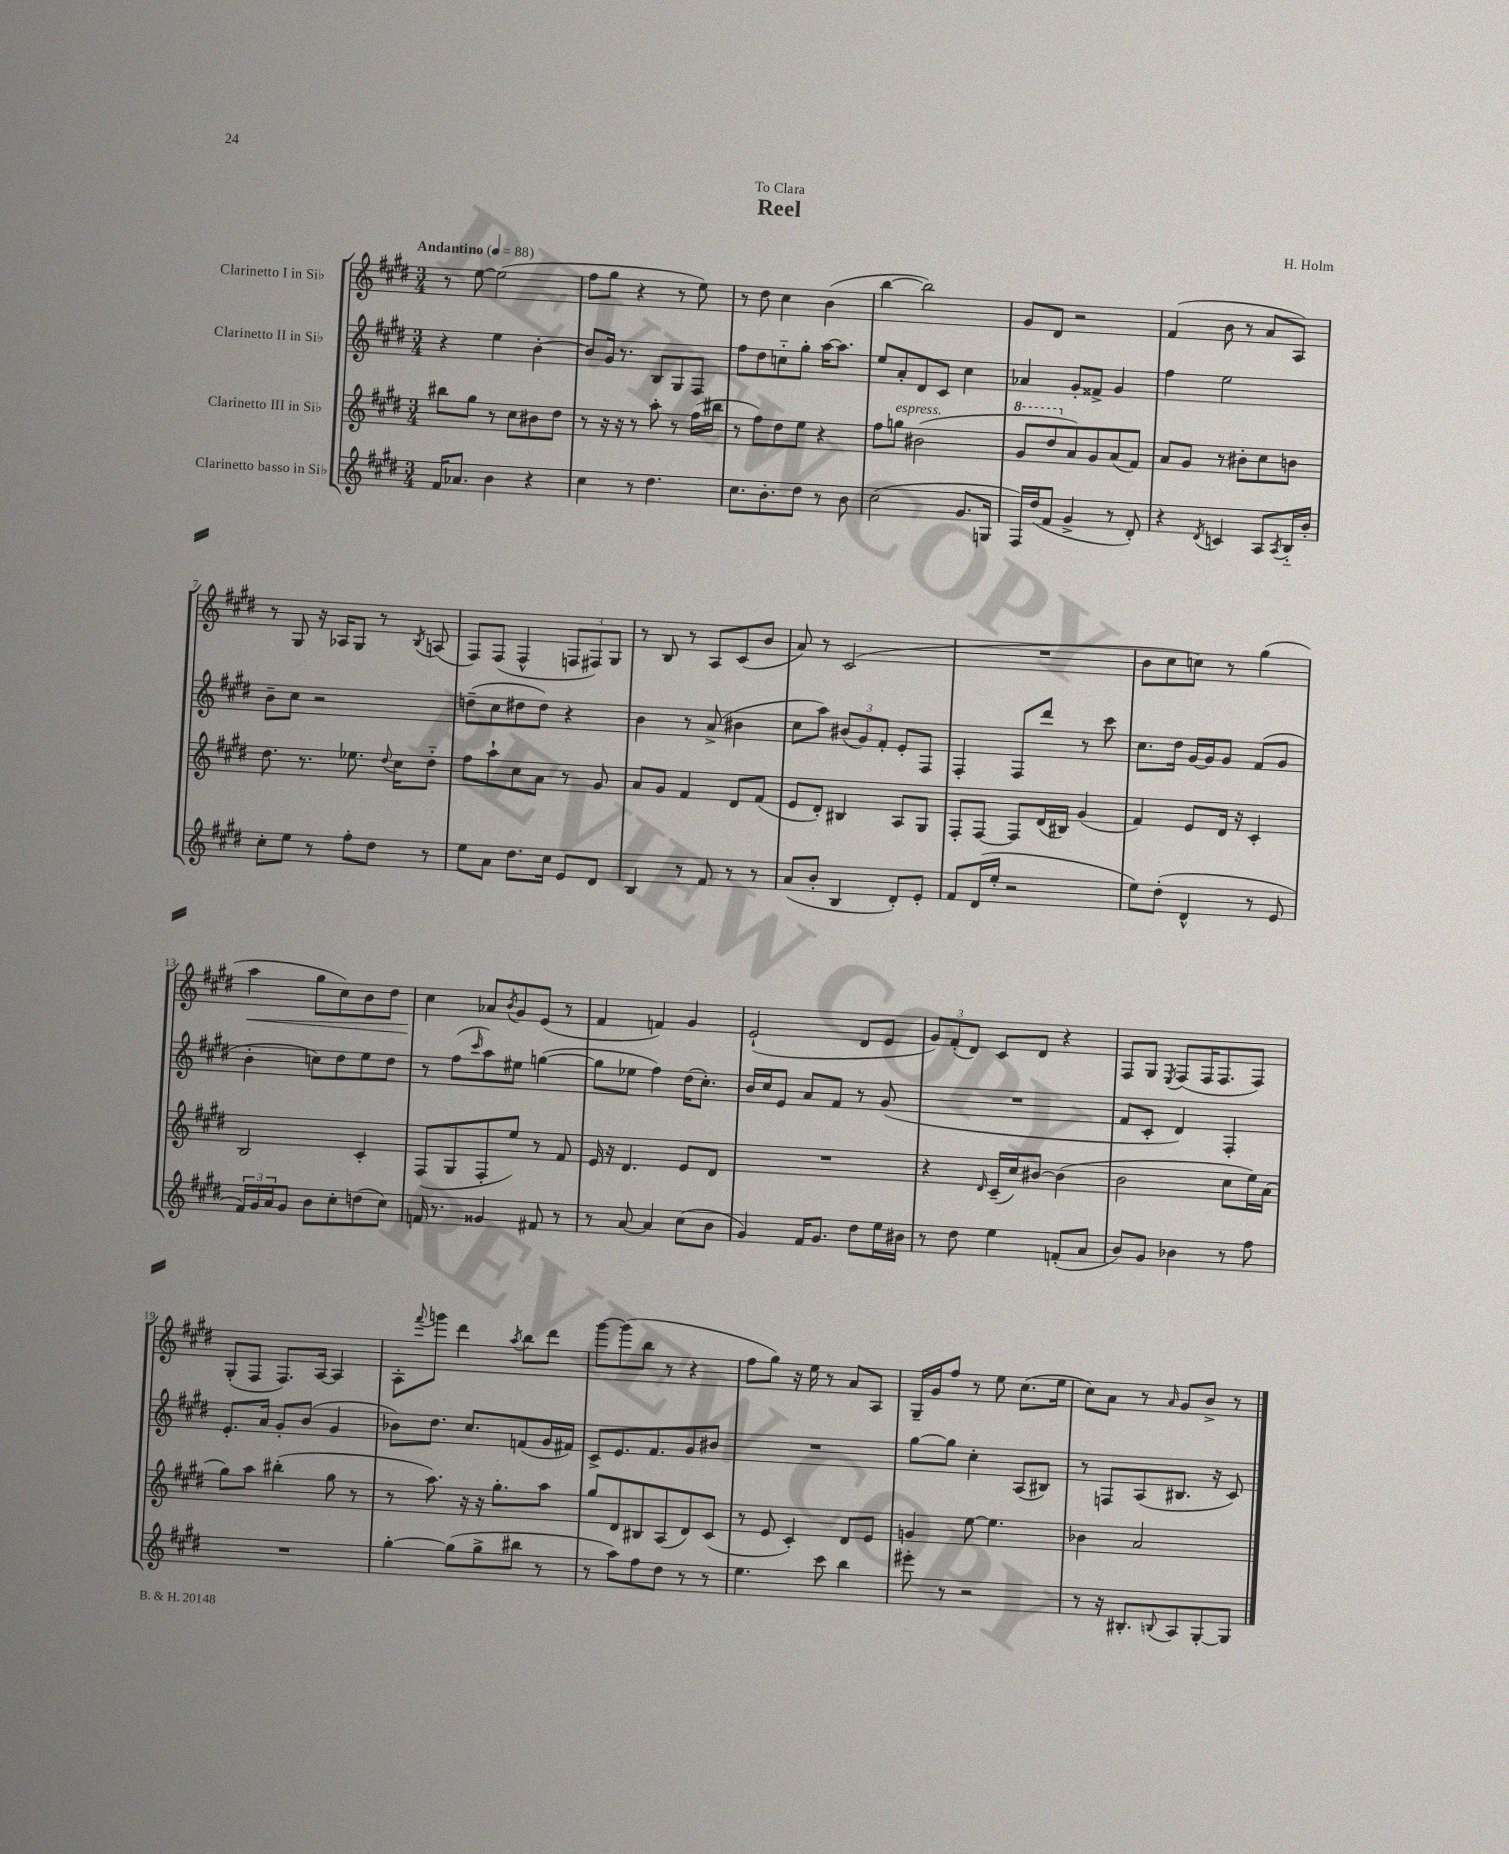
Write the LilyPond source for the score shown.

\header { title = "Reel" composer = "H. Holm" dedication = "To Clara" }
<<
\new StaffGroup <<
\new Staff = "s0" \with { instrumentName = "Clarinetto I in Sib" } {
    \clef treble \key e \major \numericTimeSignature \time 3/4 \tempo "Andantino" 4 = 88
    r8 e''8~ e''2( |
    fis''8 gis''8 r4 r8 e''8) |
    r8 dis''8 cis''4 b'4( |
    b''4~ b''2) |
    gis'8 dis'8 r2 |
    fis'4( b'8 r8 a'8 a8) |
    r8 gis8 r16 aes16 gis8 r8 \acciaccatura { b8 } a8( |
    fis8) fis8( fis4-^ \tuplet 3/2 { f8 fis8) gis8 } |
    r8 b8 r8 a8 cis'8( b'8 |
    a'8) r8 cis'2( |
    R2. |
    b'8 cis''8 c''8) r8 gis''4( |
    a''4\< gis''8 cis''8) b'8 dis''8 |
    cis''4\! aes'8 \acciaccatura { b'8 } gis'8 e'8( r8 |
    fis'4 f'4) gis'4 |
    e'2-!( dis'8 e'8 |
    \tuplet 3/2 { gis'8) fis'8-.( dis'8) } cis'8 dis'8 r4 |
    fis8 gis8 \acciaccatura { e8 } fis8( fis16 fis8. fis8) |
    gis8-.( fis8 fis8.) a16~ a4 |
    a8-. \appoggiatura { fis'''8 } g'''8 dis'''4 \acciaccatura { a''8 } b''8 dis'''8 |
    gis'''8~ gis'''8( b''8 r8 r4 |
    fis''8 gis''8) r16 e''16 r8 a'8 a8 |
    gis16-- gis'16 fis''8 r8 e''8 cis''8.( e''16 |
    cis''8) a'8 r8 \grace { a'16 } gis'8 b'8-> r8 \bar "|." |
}
\new Staff = "s1" \with { instrumentName = "Clarinetto II in Sib" } {
    \clef treble \key e \major \numericTimeSignature \time 3/4
    r4 e''4 b'4~-. |
    b'8 gis'16 r8. b8 gis8 fis8 |
    fis''8 dis''8 c''8-_ gis''8-. a''16~ a''8. |
    e''8 a'8-. dis'8 cis'8 cis''4 |
    aes'4 gis'8-. fisis'8-> gis'4 |
    fis''4 e''2 |
    b'8-- cis''8 r2 |
    d''8--( cis''8 dis''8 dis''8) r4 |
    b'4 r8 a'8->( bis'4 |
    cis''8 a''8) \tuplet 3/2 { bis'8( gis'8) fis'8-. } e'8-. fis8 |
    fis4-. fis8 dis'''8 r8 cis'''8 |
    cis''8. dis''16 gis'16~ gis'16 gis'8 fis'8( gis'8 |
    b'4-. c''8) dis''8 e''8 dis''8 |
    r8 fis''8( \grace { cis'''16 } a''8) eis''8 g''4~( |
    g''8 ees''8 fis''4) dis''16( cis''8.-.) |
    b'16 cis''16 e'8 a'8 fis'8 r8 gis'8( |
    R2. |
    fis'8 cis'8-. dis'4) fis4-. |
    e'8.-. a'16 gis'8-. b'8( gis'4 |
    bes'8) dis''8. cis''8. f'8( gis'16 fis'16) |
    cis'8-> e'8. fis'8. gis'8 bis'8 |
    R2. |
    gis''8~ gis''8 cis''4-. a8( bis8) |
    r8 f8 a8( bis8. r16 cis'8) \bar "|." |
}
\new Staff = "s2" \with { instrumentName = "Clarinetto III in Sib" } {
    \clef treble \key e \major \numericTimeSignature \time 3/4
    bis''8 gis''8 r8 cis''8 bis'8 dis''8 |
    r8 r16 r16 r8 a''8-. r8 fis''16( bis''16 |
    r8 fis''8) dis''8 e''8 r4 |
    fis''8 g''8^\markup { \italic "espress." } bis'2( |
    \ottava #1 gis''8 dis'''8 \ottava #0 a'8) gis'8 a'8( fis'8) |
    a'8 gis'8 r8 bis'8-. cis''8 b'8 |
    dis''8. r8. ees''8. \appoggiatura { dis''8 } cis''16 dis''8-_ |
    fis''8 a''8-! cis''8 a'8 r8 gis'8 |
    a'8 gis'8 fis'4 dis'8 fis'8( |
    e'8 dis'8-.) bis4 a8 gis8 |
    fis8-. fis8~ fis8 dis'16( bis16) gis'4( |
    fis'4) e'8 dis'16 r16 cis'4-. |
    b2 cis'4-. |
    fis8( gis8 fis8-. e''8) r8 fis'8 |
    e'16 r16 dis'4. e'8 dis'8 |
    R2. |
    r4 \grace { dis'16 } cis'16--( cis''16) bis'8~ bis'4( |
    b'2 cis''8 e''16) a'16( |
    gis''8) a''8 bis''4-.( gis''8 r8 |
    r8 a''8.) r16 r16 gis''8.-. a''8 |
    gis''8 dis'8 bis8 a8( dis'8) cis'8( |
    r8 e'8 cis'4-.) dis'8 e'8 |
    g'4 e''8~ e''4. |
    bes'4 a'2 \bar "|." |
}
\new Staff = "s3" \with { instrumentName = "Clarinetto basso in Sib" } {
    \clef treble \key e \major \numericTimeSignature \time 3/4
    fis'16 aes'8. b'4 r4 |
    cis''4 r8 dis''4. |
    cis''8. b'8.-. dis''8 r8 b'8 |
    cis''2( gis'8. g16 |
    fis16) dis''16( fis'8 gis'4-> r8 dis'8-.) |
    r4 \acciaccatura { dis'8 } c'4 a8 \acciaccatura { a8 } b16-_ b'16-. |
    cis''8-. e''8 r8 fis''8-. dis''8 r8 |
    e''8 a'8 dis''8. cis''16 e'8 dis'8 |
    b4 r8 fis'8 r8 r8 |
    a'8( b'8-. b4 dis'8-.) e'8-. |
    fis'8 dis'16( e''16-. r2 |
    e''8) dis''8-.( dis'4-^ r8 e'8 |
    \tuplet 3/2 { fis'16) gis'16 a'16 } gis'8 b'8 cis''8-. d''8( cis''8) |
    f'16 r8. gisis'4 fis'8 r8 |
    r8 a'8~ a'4 cis''8( b'8 |
    gis'4) fis'16 gis'8. dis''8 e''16 bis'16 |
    r8 dis''8 e''4 f'8-.( a'8 |
    b'8) gis'8 bes'4 r8 fis''8 |
    R2. |
    gis''4~-. gis''8( gis''8-> bis''8 r8 |
    r8 a''8) fis''8 dis''8 r8 r8 |
    e''4. cis'''8 b''4 |
    eis'''8-. r8 r2 |
    r8 r16 bis8.-. \appoggiatura { b8 } a8 gis8~-. gis8 \bar "|." |
}
>>
>>
